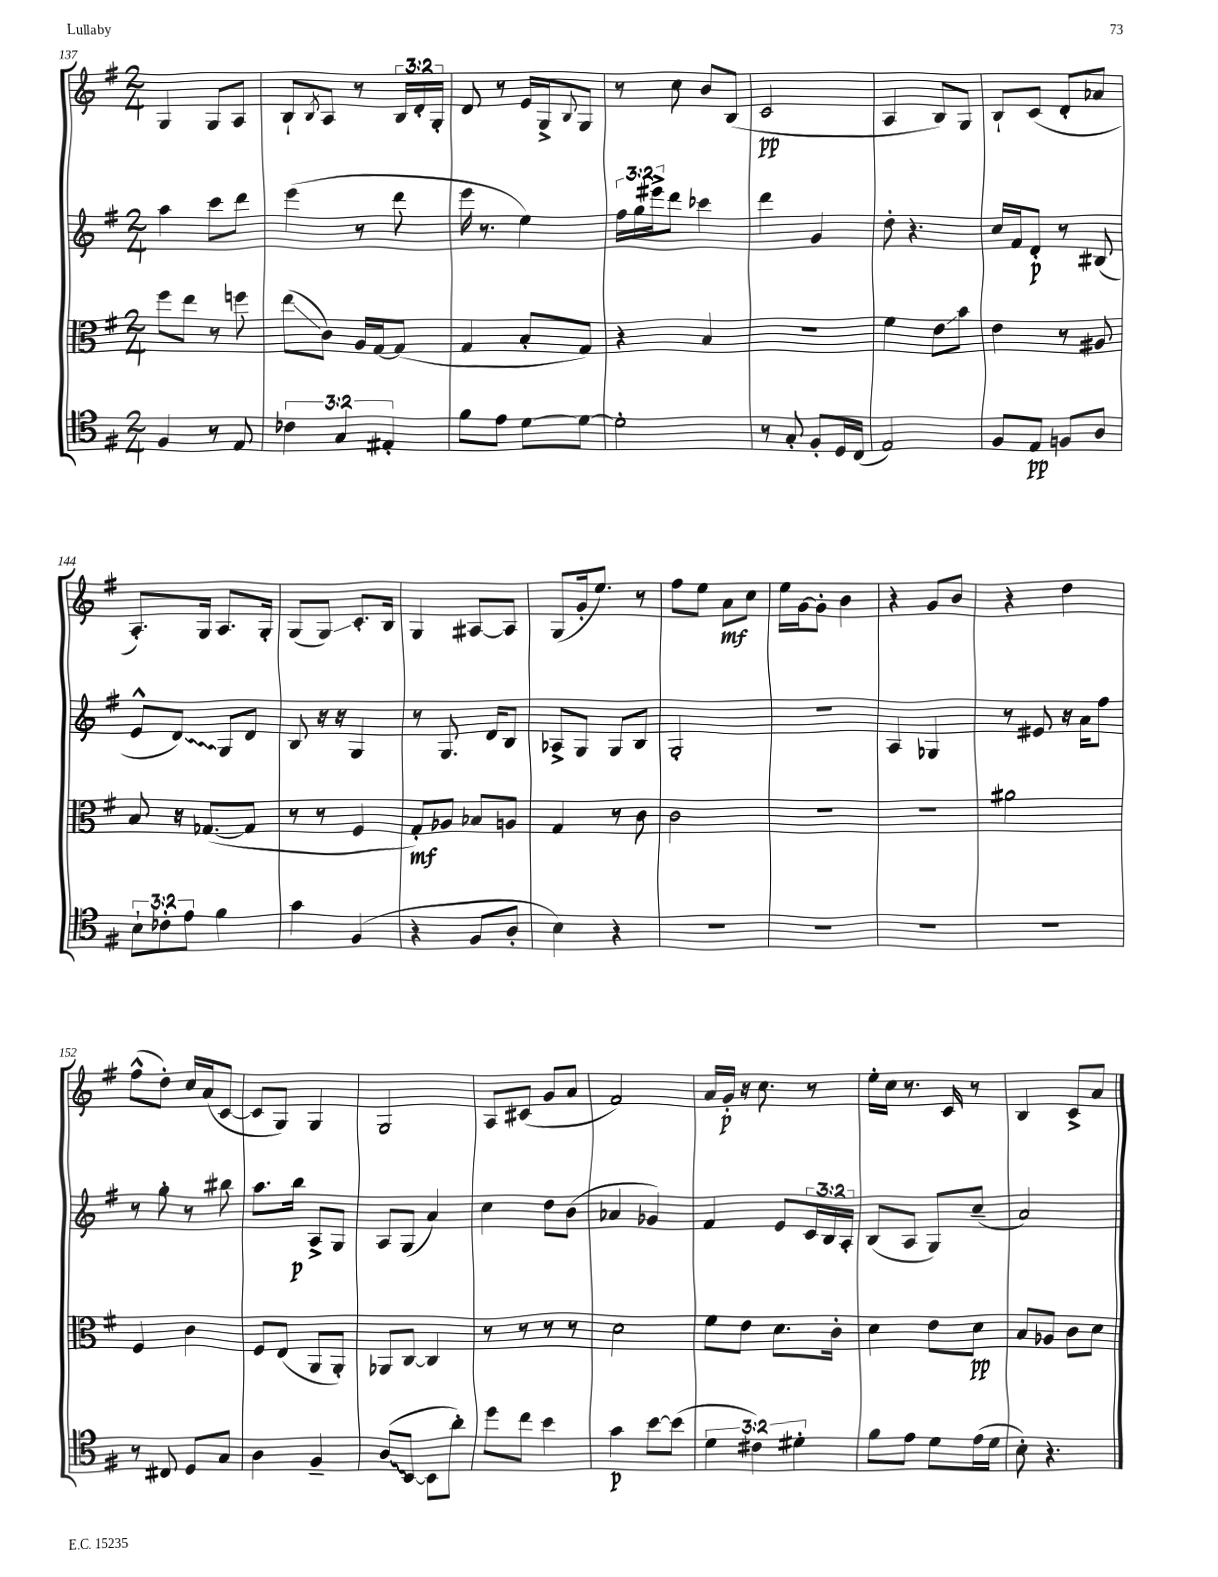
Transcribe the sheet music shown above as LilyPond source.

<<
\new StaffGroup <<
\new Staff = "s0" {
    \clef treble \key g \major \numericTimeSignature \time 2/4 \override Staff.TupletNumber.text = #tuplet-number::calc-fraction-text
    g4 g8 a8 |
    b8-! \acciaccatura { b8 } a8 r8 \tuplet 3/2 { b16 d'16-. g16-. } |
    d'8 r8 e'16 g16-> \appoggiatura { b8 } g8 |
    r8 c''8 b'8 b8( |
    c'2\pp |
    a4 b8) g8 |
    b8-! c'8( d'8-. aes'8 |
    a8.-.) g16 a8. g16-. |
    g8( g8\glissando) c'8.-. b16 |
    g4 ais8~ ais8 |
    g8( g'16-. e''8.) r8 |
    fis''8 e''8 a'8\mf c''8 |
    e''16 g'16~ g'8-. b'4 |
    r4 g'8 b'8 |
    r4 d''4 |
    fis''8-^( d''8-.) c''16 a'16( c'8~ |
    c'8 g8) g4 |
    g2 |
    a8 cis'8( g'8 a'8 |
    fis'2) |
    a'16 g'16-.\p r16 c''8. r8 |
    e''16-. c''16 r8. c'16 r8 |
    b4 c'8-> a'8 \bar "|." |
}
\new Staff = "s1" {
    \clef treble \key g \major \numericTimeSignature \time 2/4 \override Staff.TupletNumber.text = #tuplet-number::calc-fraction-text
    a''4 c'''8 d'''8 |
    e'''4( r8 d'''8 |
    e'''16 r8. e''4) |
    \tuplet 3/2 { fis''16 g''16 eis'''16-> } d'''8 ces'''4 |
    d'''4 g'4 |
    d''8-. r4. |
    c''16 fis'16 d'8-.\p r8 bis8( |
    e'8-^ \once \override Glissando.style = #'zigzag d'8\glissando) g8 d'8 |
    b8 r16 r16 g4 |
    r8 g8. d'16 b8 |
    aes8-> g8 g8 b8 |
    g2-. |
    R2 |
    a4 ges4 |
    r8 eis'8 r16 a'16 fis''8 |
    r8 g''8-. r8 bis''8 |
    a''8. b''16\p a8-> g8 |
    a8 g8( a'4) |
    c''4 d''8 b'8( |
    aes'4 ges'4) |
    fis'4 e'8 \tuplet 3/2 { c'16 b16 a16-. } |
    b8( a8 g8) c''8--( |
    a'2) \bar "|." |
}
\new Staff = "s2" {
    \clef alto \key g \major \numericTimeSignature \time 2/4
    fis''8 e''8 r8 f''8 |
    e''8\glissando( c'8) a16 g16~ g8( |
    g4 b8-. g8) |
    r4 b4 |
    r2 |
    fis'4 e'8\glissando b'8 |
    e'4 r8 ais8 |
    b8 r16 ges8.~( ges8 |
    r8 r8 fis4 |
    g8-.\mf) aes8 bes8 a8 |
    g4 r8 c'8 |
    c'2 |
    R2 |
    R2 |
    ais'2 |
    fis4 c'4 |
    fis8 e8( a,8 a,8-.) |
    aes,8 c8~ c4 |
    r8 r8 r8 r8 |
    d'2 |
    fis'8 e'8 d'8. c'16-. |
    d'4 e'8 d'8\pp |
    b8 aes8 c'8 d'8 \bar "|." |
}
\new Staff = "s3" {
    \clef tenor \key g \major \numericTimeSignature \time 2/4 \override Staff.TupletNumber.text = #tuplet-number::calc-fraction-text
    fis4 r8 e8 |
    \tuplet 3/2 { ces'4 g4 eis4-. } |
    fis'8 e'8 d'8~ d'8~ |
    d'2-. |
    r8 g8-. fis8-. d16 c16( |
    e2) |
    fis8 e8\pp f8 a8 |
    \tuplet 3/2 { b8-! ces'8-. e'8 } fis'4 |
    g'4 fis4( |
    r4 fis8 a8-. |
    b4) r4 |
    R2 |
    R2 |
    R2 |
    R2 |
    r8 cis8 d8 g8 |
    a4 fis4-- |
    \once \override Glissando.style = #'zigzag a8\glissando( b,8~ b,8 a'8-.) |
    d''8 c''8 b'4 |
    g'4\p b'8~ b'8( |
    \tuplet 3/2 { d'4 cis'4) dis'4-. } |
    fis'8 e'8 d'8 e'16( d'16 |
    b8-.) r4. \bar "|." |
}
>>
>>
\layout { \context { \Score currentBarNumber = #137 } }
